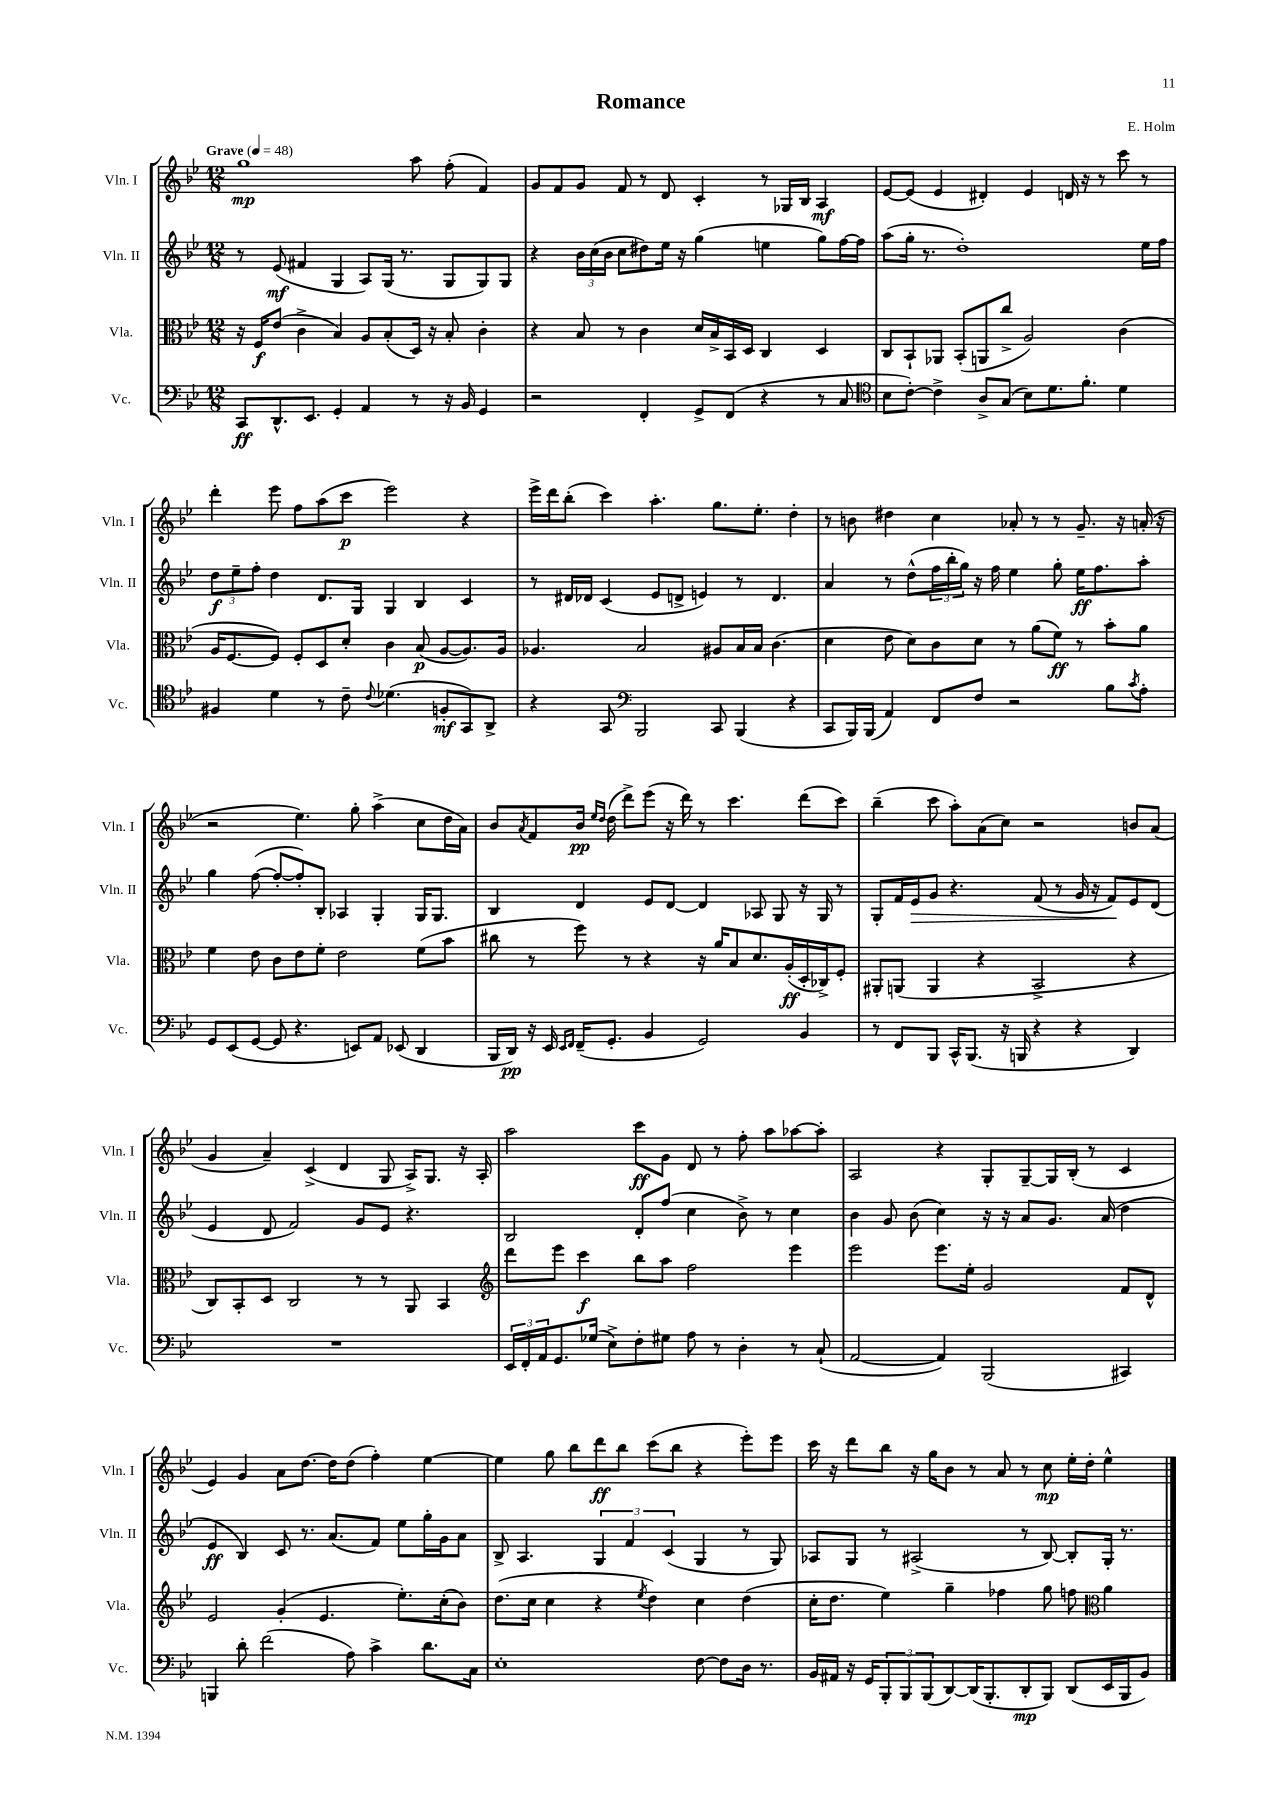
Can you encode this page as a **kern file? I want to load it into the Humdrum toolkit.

**kern	**kern	**kern	**kern
*staff4	*staff3	*staff2	*staff1
*clefF4	*clefC3	*clefG2	*clefG2
*k[b-e-]	*k[b-e-]	*k[b-e-]	*k[b-e-]
*M12/8	*M12/8	*M12/8	*M12/8
*MM48	*MM48	*MM48	*MM48
8CC	16r	8r	1gg
.	16F	.	.
8.DD^^	(8e-	(8e-	.
.	4c^	4f#	.
8.EE-	.	.	.
4GG'	4B-)	4G	.
4AA	8A	8A)	.
.	(8B-'	(16G	.
.	.	8.r	.
8r	16D)	.	8aa
.	16r	.	.
16r	8B-'	8G	(8ff'
16BB-	.	.	.
4GG	4c'	8G)	4f)
.	.	8G	.
=	=	=	=
2r	4r	4r	8g
.	.	.	8f
.	8B-	24b-	8g
.	.	(24cc	.
.	.	24b-	.
.	8r	8cc	8f
4FF'	4c	8dd#)	8r
.	.	16ee-	8d
.	.	16r	.
8GG^	16d	(4gg	4c'
.	16B-^	.	.
(8FF	16BB-	.	.
.	16D	.	.
4r	4C	4ee	8r
.	.	.	16G-
.	.	.	16B-
8r	4D	8gg)	4A
8C	.	[16ff	.
.	.	16ff]	.
=	=	=	=
*clefC4	*	*	*
8B-	8C	(8aa	[8e-
[8c')	8BB-`	16gg'	(8e-]
.	.	8.r	.
4c^]	8AA-	.	4e-
.	(8BB-'	1dd')	.
8A^	8AA	.	4d#')
(8G	8cc^	.	.
8B-)	2A)	.	4e-
8.d	.	.	.
.	.	.	16d
8.f'	.	.	16r
.	.	.	8r
4d	(4c	.	8ccc
.	.	16ee-	8r
.	.	16ff	.
=	=	=	=
4F#	16A	12dd	4ddd'
.	[8.F	.	.
.	.	12ee-~	.
.	.	12ff'	.
4d	8F])	4dd	8eee-
.	8F'	.	8ff
8r	8D	8.d	(8aa
8c~	8d'	.	8ccc
.	.	16G	.
8qqc	.	.	.
(4.d-	4c	4G	2eee-)
.	(8B-	4B-	.
8F'	[8A	.	.
8GG)	8.A])	4c	4r
8AA^	.	.	.
.	16A	.	.
=	=	=	=
4r	4.A-	8r	16eee-^
.	.	.	16ddd
.	.	16d#	(8bb-'
.	.	16d-	.
8GG	.	(4c	4ccc)
*clefF4	*	*	*
2BBB-	2B-	.	.
.	.	8e-	4.aa'
.	.	8d^	.
.	.	4e)	.
8CC	8A#	.	8.gg
(4BBB-	16B-	8r	.
.	16B-	.	8.ee-'
.	(4.c	4.d	.
4r	.	.	4dd'
=	=	=	=
8CC	4d	4a	8r
16BBB-)	.	.	8b
(16BBB-	.	.	.
4AA)	8e-	8r	4dd#
.	8d)	(8dd^^	.
8FF	8c	24ff	4cc
.	.	24bb-'	.
.	.	24gg)	.
8F	8d	16r	.
.	.	16ff	.
2r	8r	4ee-	8a-'
.	(8a	.	8r
.	8f)	8gg'	8r
.	8r	16ee-	8.g~
.	.	8.ff	.
8B-	8b-'	.	.
.	.	.	16r
8qc	.	.	.
8A'	8a	8aa'	(16a'
.	.	.	16r
=	=	=	=
8GG	4f	4gg	2r
(8EE-	.	.	.
[8GG	8e-	([8ff	.
8GG]	8c	8ff'_	.
4.r	8e-	8ff'])	4.ee-)
.	8f'	8B-'	.
.	2e-	4A-	.
8EE)	.	.	8gg'
8AA	.	4G'	(4aa^
(8EE-	.	.	.
4DD	(8f	16G	8cc
.	.	8.G	.
.	8b-	.	16dd
.	.	.	16a)
=	=	=	=
16BBB-	8cc#	4B-	8b-
16DD)	.	.	.
.	.	.	8qa
16r	8r	.	8f
16EE-	.	.	.
16qqEE-	.	.	.
16qqFF	.	.	.
(16FF~	8ff)	4d	16b-
.	.	.	16qqee-
.	.	.	16qqdd
8.GG'	.	.	(16dd
.	8r	.	8ddd^)
4BB-	4r	8e-	(8eee-
.	.	[8d	16r
.	.	.	16ddd)
2GG)	16r	4d]	8r
.	16a	.	.
.	8B-	.	4.ccc
.	8.d	8A-	.
.	.	8G	.
.	(16A'	.	.
4BB-	16D'	16r	(8ddd
.	16C-^)	16G	.
.	8F'	8r	8ccc)
=	=	=	=
8r	8AA#'	8G'	(4bb-~
8FF	(8AA	16f	.
.	.	16e-	.
8BBB-	4AA	8g	8ccc
16CC^^	.	4.r	8aa')
(8.BBB-	.	.	.
.	4r	.	(8a
16r	.	.	8cc)
16BBB	.	.	.
4r	2BB-^	(8f	2r
.	.	8r	.
4r	.	16g	.
.	.	16r	.
.	.	8f)	.
4DD)	4r	8e-	8b
.	.	(8d	(8a
=	=	=	=
1.r	8C)	4e-	4g
.	8BB-'	.	.
.	8D	8d	4a~)
.	2C	2f)	.
.	.	.	(4c^
.	.	.	4d
.	8r	8g	.
.	8r	8e-	8G
.	8AA	4.r	16A^)
.	.	.	8.G
.	4BB-	.	.
.	.	.	16r
.	.	.	16A'
=	=	=	=
*	*clefG2	*	*
24EE-	8ddd	2B-	2aa
24FF'	.	.	.
24AA	.	.	.
8.GG	8eee-	.	.
.	4ccc	.	.
(16G-	.	.	.
8E-^)	.	.	.
8F'	8bb-	8d'	8ccc
8G#	8aa	(8ff	8g
8A	2ff	4cc	8d
8r	.	.	8r
4D'	.	8b-^)	8ff'
.	.	8r	8aa
8r	4eee-	4cc	[8aa-
(8C`	.	.	8aa-']
=	=	=	=
[2AA	2eee-	4b-	2A
.	.	8g	.
.	.	(8b-	.
4AA])	8.eee-	4cc)	4r
.	16ee-'	.	.
(2BBB-	2g	16r	8G'
.	.	16r	.
.	.	8a	[8G~
.	.	8.g	16G]
.	.	.	(16B-'
.	.	.	8r
.	.	(16a	.
4CC#)	8f	4dd	4c
.	8d^^	.	.
=	=	=	=
4BBB	2e-	4e-	4e-)
8d'	.	4B-)	4g
(2f	.	.	.
.	(4g'	8c	8a
.	.	8.r	[8.dd
.	4.e-	.	.
.	.	(8.a	16dd]
8A)	.	.	(8dd
4c^	.	8f)	4ff')
.	8.ee-')	8ee-	.
8.d	.	16gg'	[4ee-
.	(16cc'	16g	.
.	8b-)	8a	.
16C	.	.	.
=	=	=	=
1E-'	(8.dd	8B-^	4ee-]
.	.	4.A	.
.	16cc	.	.
.	4cc	.	8gg
.	.	.	8bb-
.	4r	6G	8ddd
.	.	.	8bb-
.	.	6f	.
.	8qee-	.	.
.	4dd)	.	(8ccc
.	.	(6c	.
.	.	.	8bb-
[8F	4cc	4G	4r
8F]	.	.	.
16D	(4dd	8r	8eee-')
8.r	.	.	.
.	.	8G)	8eee-
=	=	=	=
16BB-	16cc'	8A-	16ccc
16AA#	8.dd	.	16r
16r	.	8G	8ddd
16GG	.	.	.
12BBB-'	4ee-)	8r	8bb-
12BBB-	.	.	.
.	.	(2A#^	16r
(12BBB-	.	.	.
.	.	.	16gg
[8DD)	4gg~	.	8b-
(16DD]	.	.	8r
8.BBB-'	.	.	.
.	4ff-	.	8a
8DD'	.	8r	8r
8BBB-)	8gg	[8B-)	8cc
(8DD	8ff	8B-']	16ee-'
.	.	.	16dd'
*	*clefC3	*	*
16EE-	4a	16G'	4ee-^^
16BBB-	.	8.r	.
8BB-)	.	.	.
==	==	==	==
*-	*-	*-	*-
